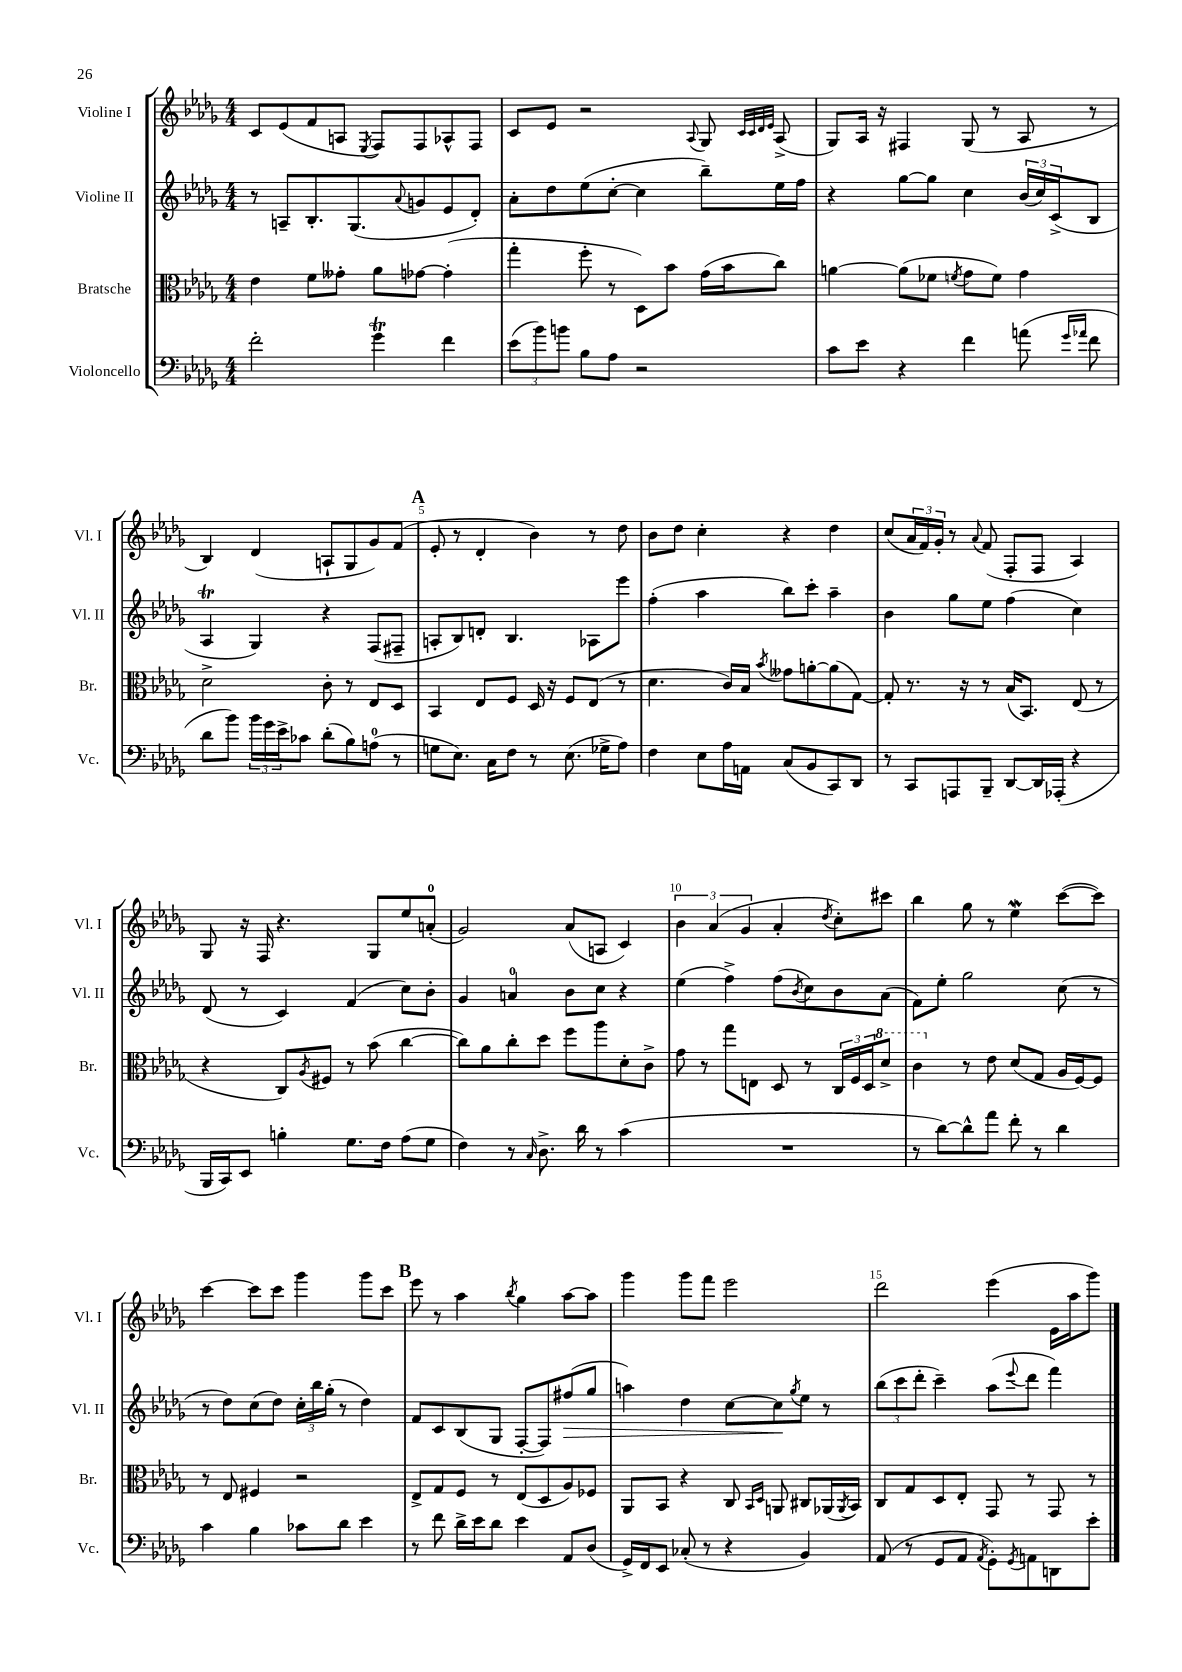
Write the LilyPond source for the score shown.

<<
\new StaffGroup <<
\new Staff = "s0" \with { instrumentName = "Violine I" shortInstrumentName = "Vl. I" } {
    \clef treble \key des \major \numericTimeSignature \time 4/4
    c'8 ees'8( f'8 a8 \acciaccatura { ees8 } f8) f8 aes8-^ f8 |
    c'8 ees'8 r2 \appoggiatura { aes8 } ges8 \grace { c'32 c'32 des'32 ees'32 } aes8->( |
    ges8) aes16 r16 fis4 ges8( r8 aes8 r8 |
    bes4) des'4( a8-! ges8 ges'8) f'8( |
    \mark \markup { \bold "A" } ees'8-. r8 des'4-. bes'4) r8 des''8 |
    bes'8 des''8 c''4-. r4 des''4 |
    c''8( \tuplet 3/2 { aes'16 f'16) ges'16-. } r8 \appoggiatura { aes'8 } f'8( f8-. f8 aes4) |
    ges8 r16 f16 r4. ges8 ees''8 a'8-0-.( |
    ges'2) aes'8( a8 c'4) |
    \tuplet 3/2 { bes'4 aes'4( ges'4 } aes'4-. \acciaccatura { des''8 } c''8-.) cis'''8 |
    bes''4 ges''8 r8 ees''4\mordent c'''8~( c'''8) |
    c'''4~ c'''8 c'''8 ges'''4 ges'''8 c'''8 |
    \mark \markup { \bold "B" } ees'''8 r8 aes''4 \acciaccatura { bes''8 } ges''4 aes''8~ aes''8 |
    ges'''4 ges'''8 f'''8 ees'''2 |
    des'''2 ees'''4( ees'16 aes''16 ges'''8) \bar "|." |
}
\new Staff = "s1" \with { instrumentName = "Violine II" shortInstrumentName = "Vl. II" } {
    \clef treble \key des \major \numericTimeSignature \time 4/4
    r8 a8-- bes8.-. ges8.( \appoggiatura { aes'8 } g'8 ees'8 des'8-.) |
    aes'8-. des''8 ees''8( c''8~-. c''4 bes''8--) ees''16 f''16 |
    r4 ges''8~ ges''8 c''4 \tuplet 3/2 { bes'16( c''16) c'16->( } bes8 |
    aes4\trill ges4) r4 f8( fis8-- |
    \mark \markup { \bold "A" } a8-. bes8) d'8-. bes4. aes8 ees'''8 |
    f''4-.( aes''4 bes''8) c'''8-. aes''4-- |
    bes'4 ges''8 ees''8 f''4( c''4) |
    des'8( r8 c'4) f'4( c''8) bes'8-. |
    ges'4 a'4-0 bes'8 c''8 r4 |
    ees''4( f''4->) f''8( \acciaccatura { bes'8 } c''8) bes'8 aes'8( |
    f'8) ees''8-. ges''2 c''8( r8 |
    r8 des''8) c''8( des''8) \tuplet 3/2 { c''16-. bes''16 ges''16-.( } r8 des''4) |
    \mark \markup { \bold "B" } f'8 c'8 bes8( ges8 f8~-. f8) fis''8\>( ges''8 |
    a''4) des''4 c''8~ c''8\! \acciaccatura { ges''8 } ees''8 r8 |
    \tuplet 3/2 { bes''8( c'''8 des'''8-. } c'''4--) aes''8( \appoggiatura { ees'''8 } des'''8 f'''4) \bar "|." |
}
\new Staff = "s2" \with { instrumentName = "Bratsche" shortInstrumentName = "Br." } {
    \clef alto \key des \major \numericTimeSignature \time 4/4
    ees'4 f'8 geses'8-. aes'8 ges'8~ ges'4-.( |
    ges''4-. f''8-. r8 des8) bes'8 ges'16( bes'16 c''8) |
    a'4~ a'8( fes'8 \acciaccatura { f'8 } ges'8 f'8) ges'4 |
    des'2-> c'8-. r8 ees8 des8 |
    \mark \markup { \bold "A" } bes,4 ees8 f8 des16 r16 f8 ees8( r8 |
    des'4. c'16) bes16 \acciaccatura { bes'8 } geses'8 a'8~-. a'8( ges8~) |
    ges8-. r8. r16 r8 bes16( bes,8.) ees8( r8 |
    r4 c8) \acciaccatura { aes8 } fis8 r8 bes'8( c''4~ |
    c''8) aes'8 c''8-. des''8 f''8 aes''8 des'8-. c'8-> |
    ges'8 r8 ges''8 e8 des8 r8 \tuplet 3/2 { c16 f16 des16 } \ottava #1 des''8-> |
    c''4 \ottava #0 r8 ees'8 des'8( ges8 aes16 f16~) f8 |
    r8 ees8 fis4 r2 |
    \mark \markup { \bold "B" } ees8-> ges8 f8 r8 ees8( des8 aes8) fes8 |
    aes,8 bes,8 r4 c8 \grace { bes,16 des16 } a,8 cis8 aes,16( \acciaccatura { aes,8 } bes,16) |
    c8 ges8 des8 ees8-. ges,8 r8 ges,8 r8 \bar "|." |
}
\new Staff = "s3" \with { instrumentName = "Violoncello" shortInstrumentName = "Vc." } {
    \clef bass \key des \major \numericTimeSignature \time 4/4
    f'2-. ges'4\trill f'4 |
    \tuplet 3/2 { ees'8( bes'8) b'8 } bes8 aes8 r2 |
    c'8 ees'8 r4 f'4 a'8( \grace { ges'16 aes'16 } f'8 |
    des'8 bes'8) \tuplet 3/2 { bes'16 ges'16 ees'16-> } ces'8 des'8-.( bes8) a8-0( r8 |
    \mark \markup { \bold "A" } g8 ees8.) c16 f8 r8 ees8.( ges16-> aes8) |
    f4 ees8 aes16 a,16 c8( bes,8 c,8) des,8 |
    r8 c,8 a,,8 bes,,8-- des,8~ des,16 aes,,16-.( r4 |
    bes,,16 c,16) ees,8 b4-. ges8. f16 aes8( ges8 |
    f4) r8 \grace { c16 } des8.-> des'16 r8 c'4( |
    R1 |
    r8 des'8~) des'8-^ aes'8 f'8-. r8 des'4 |
    c'4 bes4 ces'8 des'8 ees'4 |
    \mark \markup { \bold "B" } r8 f'8 des'16-> ees'16 des'8 ees'4 aes,8 des8( |
    ges,16->) f,16 ees,8 ces8-.( r8 r4 bes,4) |
    aes,8( r8 ges,8 aes,8 \acciaccatura { aes,8 } ges,8-.) \acciaccatura { ges,8 } a,8 d,8 ees'8-. \bar "|." |
}
>>
>>
\layout { \context { \Score \override BarNumber.break-visibility = ##(#f #t #t) barNumberVisibility = #(every-nth-bar-number-visible 5) } }
